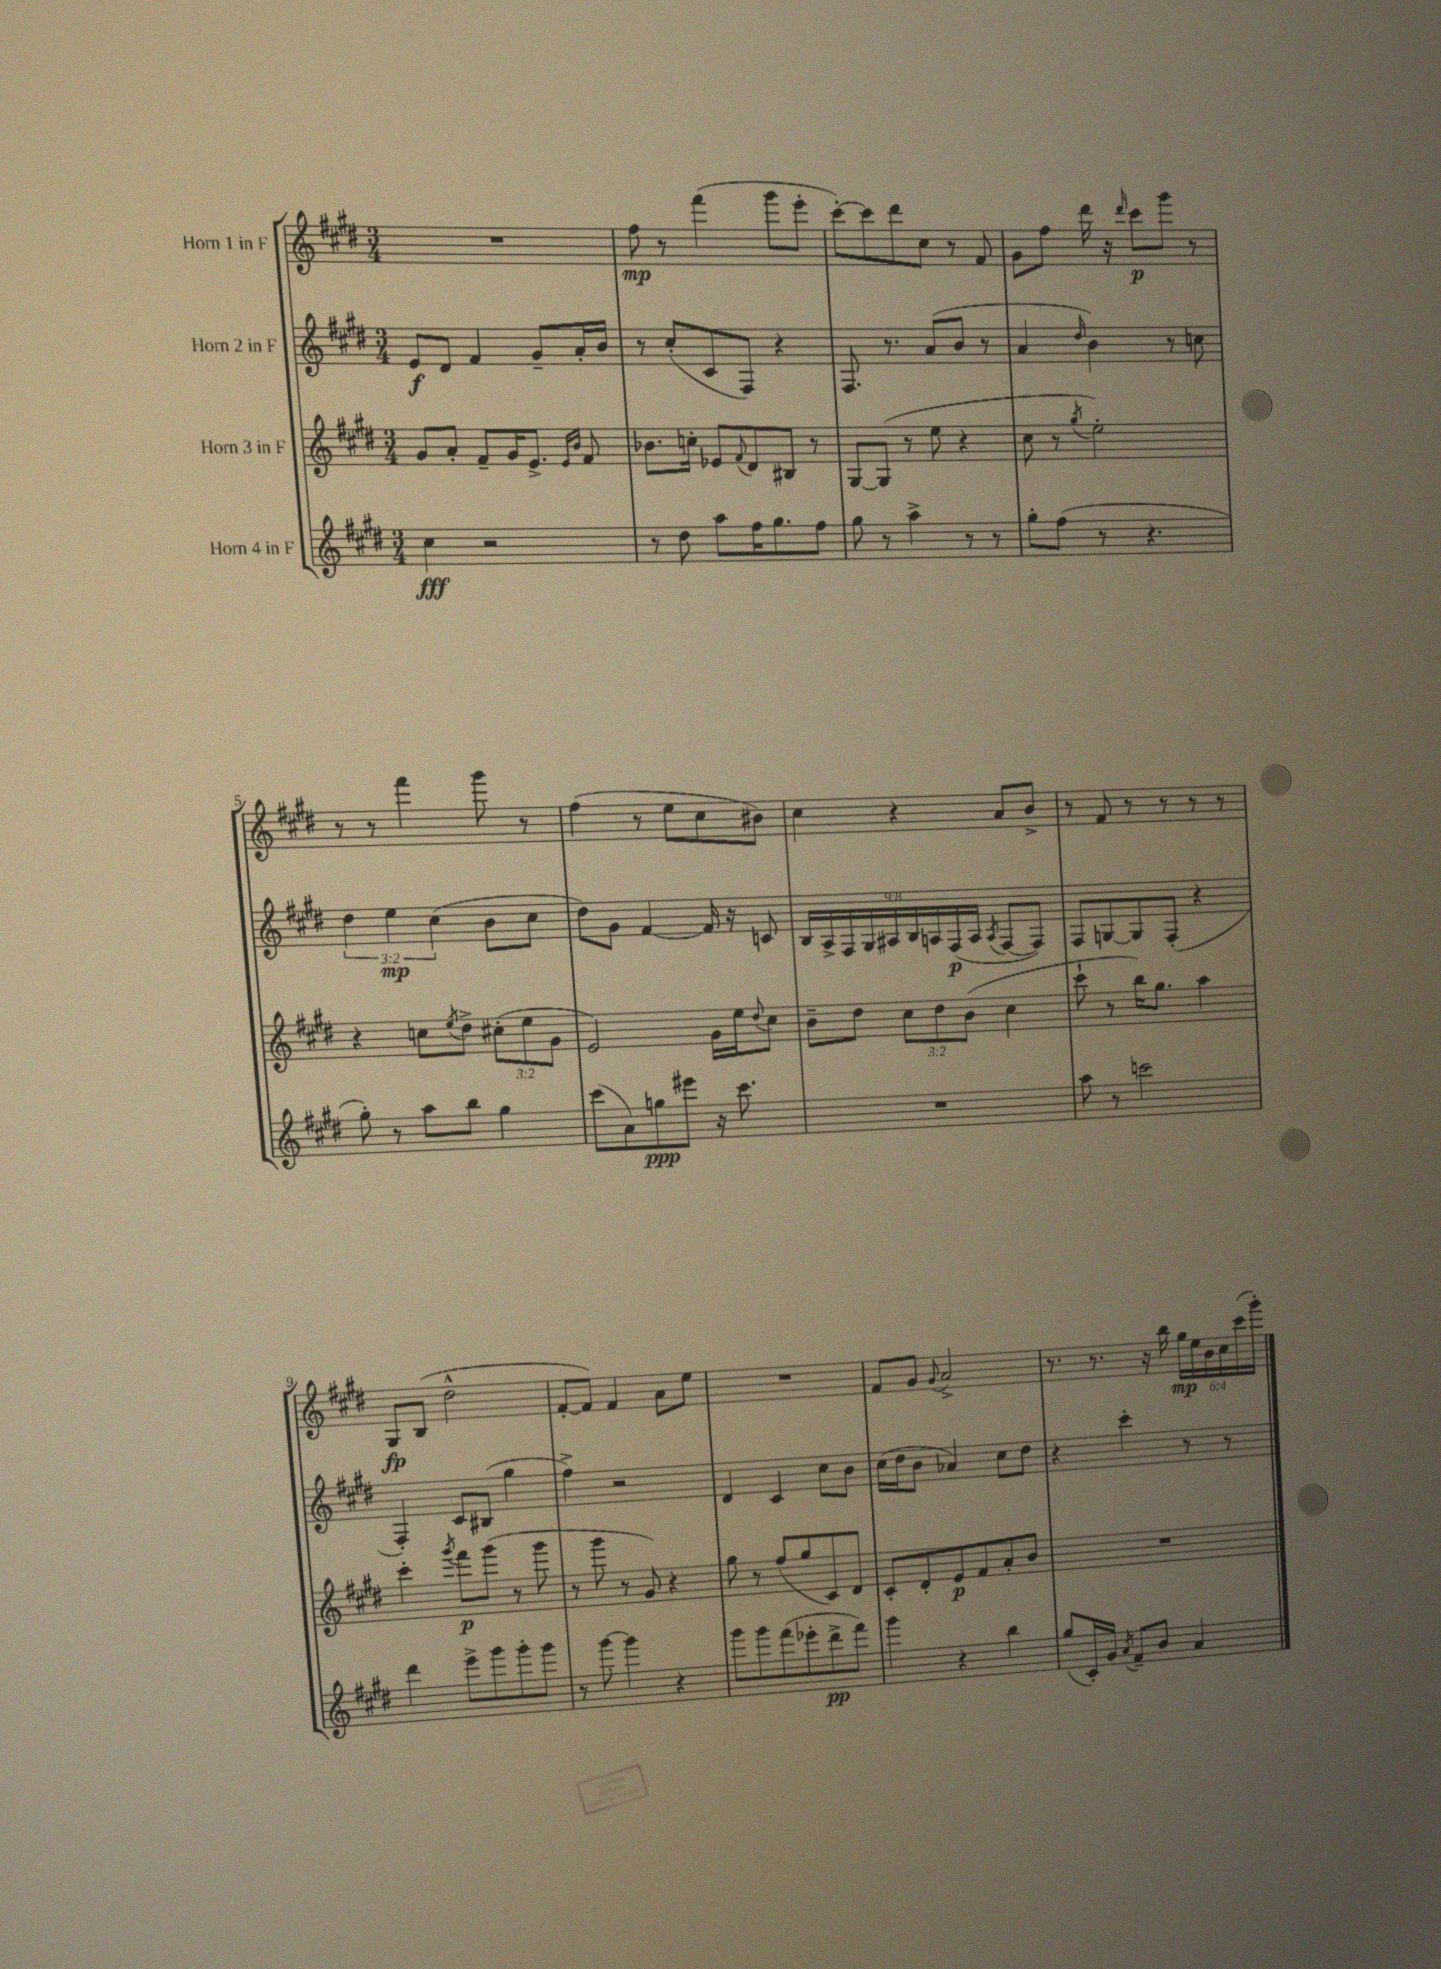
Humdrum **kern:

**kern	**dynam	**kern	**dynam	**kern	**dynam	**kern	**dynam
*part4	*part4	*part3	*part3	*part2	*part2	*part1	*part1
*staff4	*staff4	*staff3	*staff3	*staff2	*staff2	*staff1	*staff1
*I"Horn 4 in F	*	*I"Horn 3 in F	*	*I"Horn 2 in F	*	*I"Horn 1 in F	*
*clefG2	*	*clefG2	*	*clefG2	*	*clefG2	*
*k[f#c#g#d#]	*	*k[f#c#g#d#]	*	*k[f#c#g#d#]	*	*k[f#c#g#d#]	*
*M3/4	*	*M3/4	*	*M3/4	*	*M3/4	*
=1	=1	=1	=1	=1	=1	=1	=1
4cc#\	fff	8g#/L	.	8e/L	f	2.r	.
.	.	8a'/J	.	8d#/J	.	.	.
2r	.	8f#~/L	.	4f#/	.	.	.
.	.	16g#/K	.	.	.	.	.
.	.	8.e^/J	.	.	.	.	.
.	.	.	.	8g#~/L	.	.	.
.	.	16qqe/LL	.	.	.	.	.
.	.	16qqb/JJ	.	.	.	.	.
.	.	8f#/	.	16a'/L	.	.	.
.	.	.	.	16b/JJ	.	.	.
=2	=2	=2	=2	=2	=2	=2	=2
8r	.	8.b-X\L	.	8r	.	8ff#\	mp
8dd#\	.	.	.	(8cc#'/L	.	8r	.
.	.	16ccn'\Jk	.	.	.	.	.
8aa\L	.	8e-X/L	.	8c#/	.	(4fff#\	.
.	.	8qqf#/	.	.	.	.	.
16ff#\K	.	8d#/	.	8F#/J)	.	.	.
8.gg#\	.	.	.	.	.	.	.
.	.	8B#X/J	.	4r	.	8ggg#\L	.
8ff#\J	.	8r	.	.	.	8eee'\J	.
=3	=3	=3	=3	=3	=3	=3	=3
8gg#\	.	[8G#/L	.	8.F#/	.	[8ccc#'\L)	.
8r	.	(8G#/J]	.	.	.	8ccc#\]	.
.	.	.	.	8.r	.	.	.
4aa^\	.	8r	.	.	.	8ddd#\	.
.	.	8ee\	.	(8a/L	.	8cc#\J	.
8r	.	4r	.	8b/J	.	8r	.
8r	.	.	.	8r	.	8f#/	.
=4	=4	=4	=4	=4	=4	=4	=4
8gg#'\L	.	8cc#\	.	4a/	.	8g#\L	.
(8ff#\J	.	8r	.	.	.	8ff#\J	.
.	.	8qgg#/	.	16qqdd#/	.	.	.
8r	.	2ee'\)	.	4b\)	.	16ddd#\	.
.	.	.	.	.	.	16r	.
.	.	.	.	.	.	16qqddd#/	.
4.r	.	.	.	.	.	8ccc#\L	p
.	.	.	.	8r	.	8ggg#\J	.
.	.	.	.	8ccn\	.	8r	.
!!LO:LB:g=z
=5	=5	=5	=5	=5	=5	=5	=5
8gg#'\)	.	4r	.	6dd#\	.	8r	.
8r	.	.	.	.	.	8r	.
.	.	.	.	6ee\	mp	.	.
8aa\L	.	8ccn\L	.	.	.	4fff#\	.
.	.	.	.	(6cc#\	.	.	.
.	.	8qee/	.	.	.	.	.
8bb\J	.	8dd#^\J	.	.	.	.	.
4gg#\	.	(12cc#X'\L	.	8b\L	.	8ggg#\	.
.	.	12ee\	.	.	.	.	.
.	.	.	.	8cc#\J	.	8r	.
.	.	12g#\J	.	.	.	.	.
=6	=6	=6	=6	=6	=6	=6	=6
(8ccc#\L	.	2e/)	.	8dd#\L)	.	(4ff#\	.
8a\)	.	.	.	8g#\J	.	.	.
8ggn\	ppp	.	.	[4f#/	.	8r	.
8eee#X\J	.	.	.	.	.	8ee\L	.
16r	.	16g#\LL	.	16f#/]	.	8cc#\	.
8.ccc#\	.	16ee\J	.	16r	.	.	.
.	.	8qqdd#/	.	.	.	.	.
.	.	8cc#\J	.	8cn/	.	8b#X\J)	.
=7	=7	=7	=7	=7	=7	=7	=7
2.r	.	8b~\L	.	18B/LL	.	4cc#\	.
.	.	.	.	18A^/	.	.	.
.	.	.	.	18F#/	.	.	.
.	.	8dd#\J	.	.	.	.	.
.	.	.	.	18G#/	.	.	.
.	.	.	.	18A#X/	.	.	.
.	.	12cc#\L	.	.	.	4r	.
.	.	.	.	18B/	.	.	.
.	.	12dd#\	.	18An/	.	.	.
.	.	.	.	(18F#/	p	.	.
.	.	(12b\J	.	.	.	.	.
.	.	.	.	18A/JJ	.	.	.
.	.	.	.	8qA/	.	.	.
.	.	4cc#\	.	[8F#/L	.	8a/L	.
.	.	.	.	8F#/J])	.	8b^/J	.
=8	=8	=8	=8	=8	=8	=8	=8
8aa\	.	8ccc#`\	.	8F#/L	.	8r	.
8r	.	8r	.	[8Gn/	.	8f#/	.
2cccn\	.	16bb\KL)	.	8G/]	.	8r	.
.	.	8.gg#\J	.	.	.	.	.
.	.	.	.	(8F#'/J	.	8r	.
.	.	4aa\	.	4r	.	8r	.
.	.	.	.	.	.	8r	.
!!LO:LB:g=z
=9	=9	=9	=9	=9	=9	=9	=9
4ddd#\	.	4ccc#'\	.	4F#'/)	.	8G#/L	fp
.	.	.	.	.	.	(8B/J	.
.	.	8qggg#/	.	.	.	.	.
8eee^\L	.	8fff#\L	p	8c#/L	.	2dd#^^\	.
8ggg#\	.	(8ggg#\J	.	(8B#X/J	.	.	.
8ggg#'\	.	8r	.	4gg#\	.	.	.
8ggg#\J	.	8ggg#\	.	.	.	.	.
=10	=10	=10	=10	=10	=10	=10	=10
8r	.	8r	.	4ff#^\)	.	[8f#'/L	.
[8ggg#\	.	8ggg#\	.	.	.	8f#/J])	.
4ggg#\]	.	8r	.	2r	.	4f#/	.
.	.	8g#/)	.	.	.	.	.
4r	.	4r	.	.	.	8a\L	.
.	.	.	.	.	.	8ee\J	.
=11	=11	=11	=11	=11	=11	=11	=11
8ggg#\L	.	8gg#\	.	4d#/	.	2.r	.
8ggg#\	.	8r	.	.	.	.	.
(8fff#\	.	(8ff#/L	.	4c#/	.	.	.
8eee-X'\	.	8gg#/	.	.	.	.	.
8ddd#^\	pp	8c#/)	.	8cc#\L	.	.	.
8fff#\J)	.	8d#/J	.	8b\J	.	.	.
=12	=12	=12	=12	=12	=12	=12	=12
4ggg#\	.	8c#'/L	.	(16cc#\LL	.	8f#/L	.
.	.	.	.	16dd#\J	.	.	.
.	.	8d#'/	.	8b\J	.	8g#/J	.
.	.	.	.	.	.	8qqg#/	.
4r	.	8e/	p	4a-X/)	.	2a^/	.
.	.	8f#/	.	.	.	.	.
4bb\	.	8a'/	.	8cc#\L	.	.	.
.	.	8b/J	.	8dd#\J	.	.	.
=13	=13	=13	=13	=13	=13	=13	=13
(8gg#/L	.	2.r	.	4r	.	8.r	.
16c#'/L)	.	.	.	.	.	.	.
16g#/JJ	.	.	.	.	.	8.r	.
8qa/	.	.	.	.	.	.	.
8f#~/L	.	.	.	4ccc#'\	.	.	.
8b/J	.	.	.	.	.	16r	.
.	.	.	.	.	.	16bb\	.
4a/	.	.	.	8r	.	24gg#\LL	mp
.	.	.	.	.	.	24ee\	.
.	.	.	.	.	.	24b\	.
.	.	.	.	8r	.	24cc#\	.
.	.	.	.	.	.	(24ccc#\	.
.	.	.	.	.	.	24ggg#'\JJ)	.
==	==	==	==	==	==	==	==
*-	*-	*-	*-	*-	*-	*-	*-
